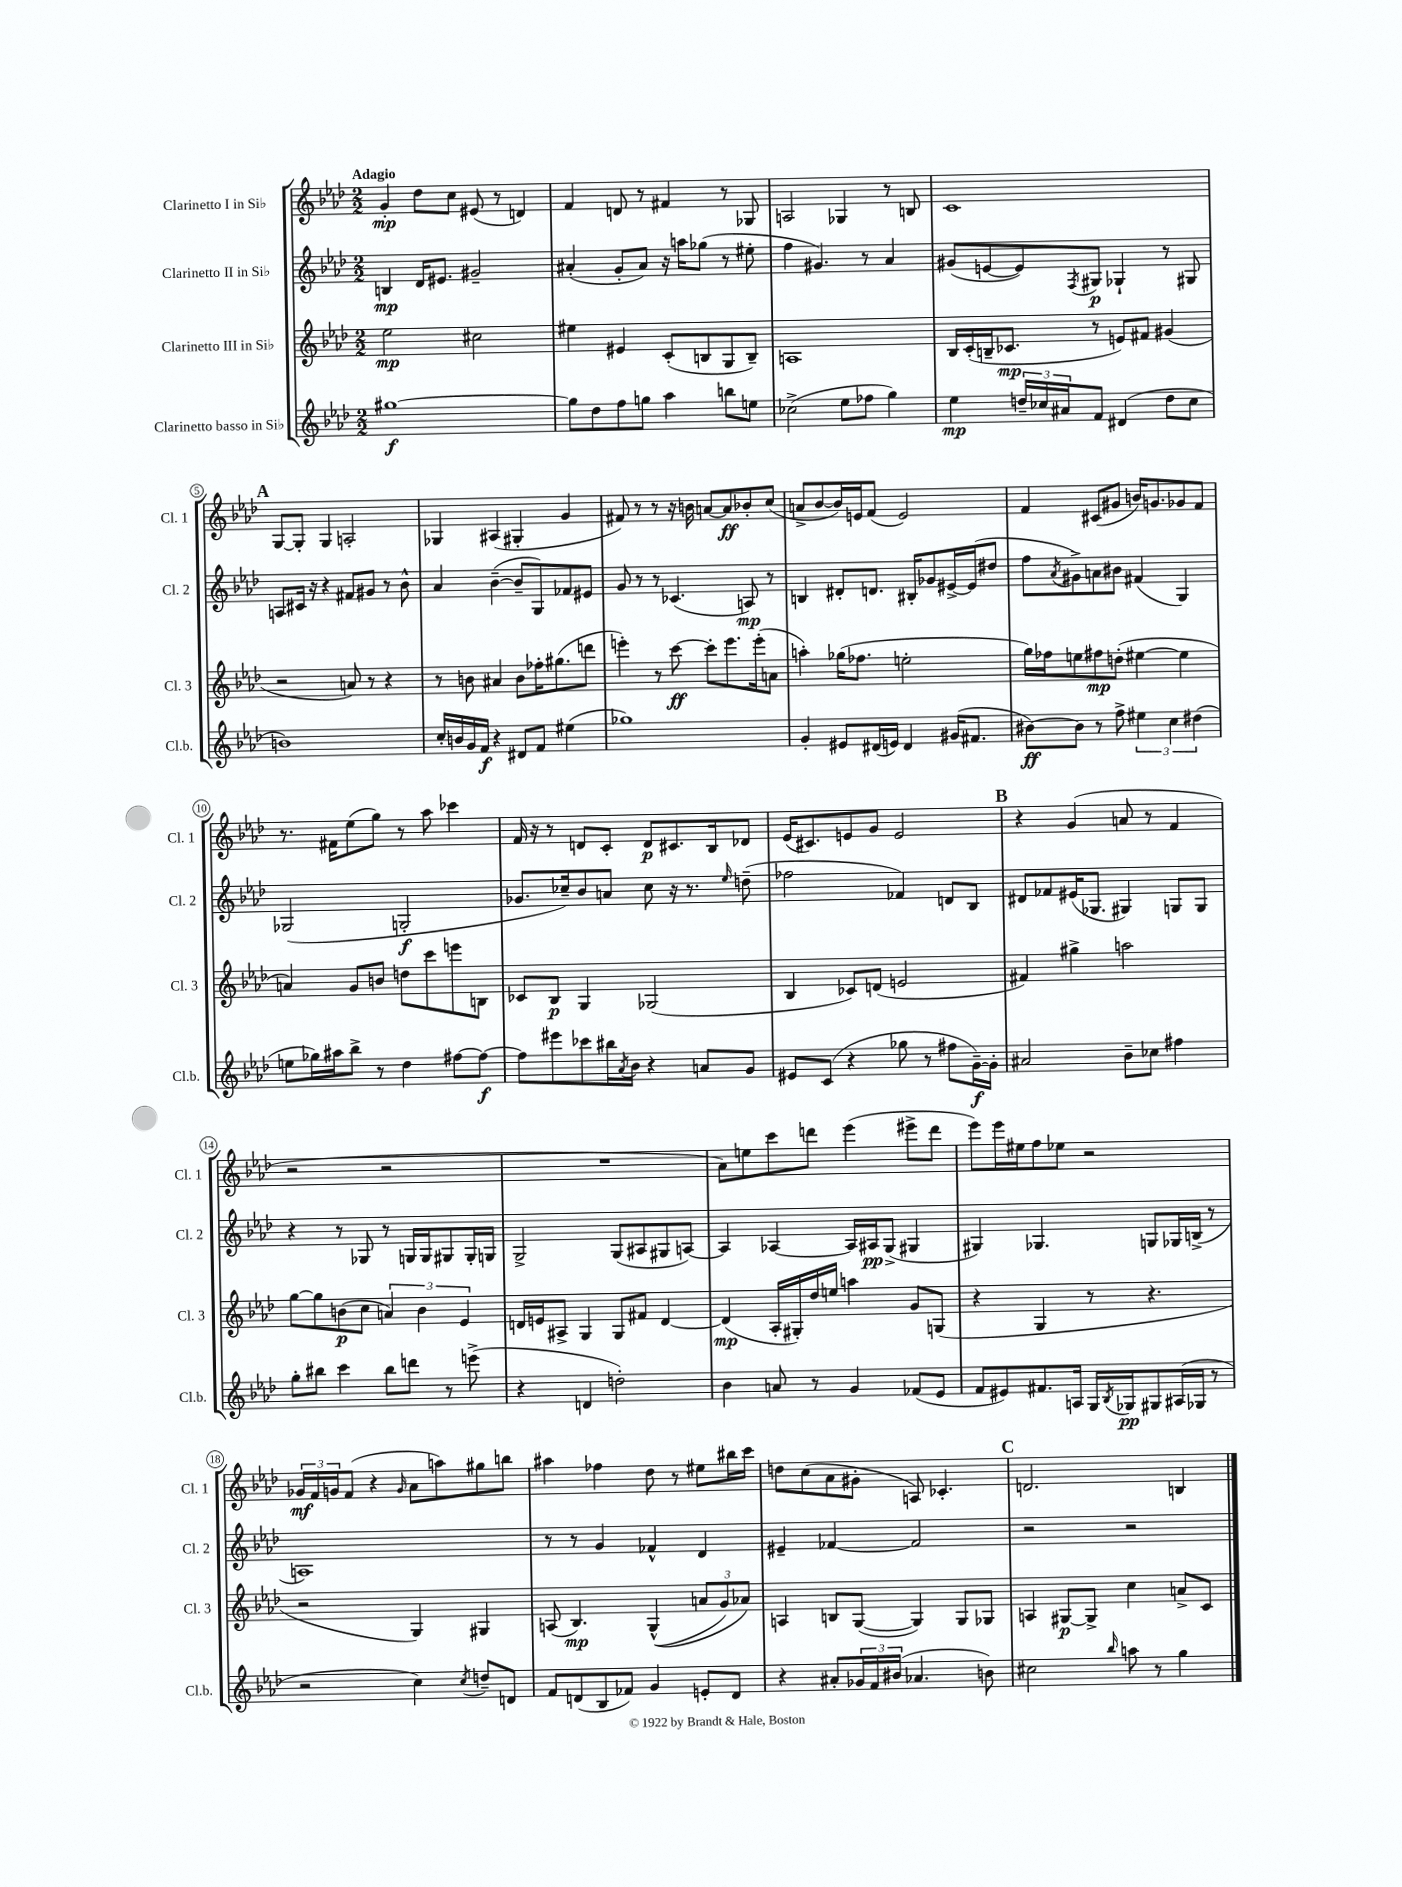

**kern	**dynam	**kern	**dynam	**kern	**dynam	**kern	**dynam
*part4	*part4	*part3	*part3	*part2	*part2	*part1	*part1
*staff4	*staff4	*staff3	*staff3	*staff2	*staff2	*staff1	*staff1
*I"Clarinetto basso in Si♭	*	*I"Clarinetto III in Si♭	*	*I"Clarinetto II in Si♭	*	*I"Clarinetto I in Si♭	*
*I'Cl.b.	*	*I'Cl. 3	*	*I'Cl. 2	*	*I'Cl. 1	*
*clefG2	*	*clefG2	*	*clefG2	*	*clefG2	*
*k[b-e-a-d-]	*	*k[b-e-a-d-]	*	*k[b-e-a-d-]	*	*k[b-e-a-d-]	*
*M2/2	*	*M2/2	*	*M2/2	*	*M2/2	*
=1	=1	=1	=1	=1	=1	=1	=1
!	!	!	!	!	!	!LO:TX:a:B:t=Adagio	!
[1gg#X	f	2ee-\	mp	4Bn/	mp	4g'/	mp
.	.	.	.	16d-/KL	.	8dd-\L	.
.	.	.	.	8.e#X/J	.	.	.
.	.	.	.	.	.	8cc\J	.
.	.	2cc#X\	.	2g#X~/	.	(8e#X/	.
.	.	.	.	.	.	8r	.
.	.	.	.	.	.	4dn/)	.
=2	=2	=2	=2	=2	=2	=2	=2
8gg#\L]	.	4ee#X\	.	(4a#X'/	.	4f/	.
8dd-\	.	.	.	.	.	.	.
8ff\	.	4e#X/	.	8g'/L	.	8dn/	.
8ggn\J	.	.	.	8a#/J)	.	8r	.
4aa-\	.	(8c'/L	.	16r	.	4f#X/	.
.	.	.	.	16aan\KL	.	.	.
.	.	8Bn/	.	(8gg-X\J	.	.	.
8bbn\L	.	8G/	.	8r	.	8r	.
8een\J	.	8B~/J)	.	8ee#X'\	.	8G-X/	.
=3	=3	=3	=3	=3	=3	=3	=3
(2cc-X^\	.	1An	.	4ff\	.	2An/	.
.	.	.	.	4.g#X/)	.	.	.
8ee-\L	.	.	.	.	.	4G-X/	.
8ff-X\J	.	.	.	8r	.	.	.
4gg\)	.	.	.	4a-/	.	8r	.
.	.	.	.	.	.	8Bn/	.
=4	=4	=4	=4	=4	=4	=4	=4
4ee-\	mp	16B-/LL	.	(8g#X/L	.	1c	.
.	.	(16c'/	.	.	.	.	.
.	.	16Bn~/J	.	[8en/	.	.	.
.	.	8.c-X/J	mp	.	.	.	.
24ddn~/LL	.	.	.	8e/])	.	.	.
24cc-X/	.	.	.	.	.	.	.
24a#X/J	.	.	.	.	.	.	.
.	.	.	.	8qF/	.	.	.
8f/J	.	8r	.	8G#X/J	p	.	.
(4d#X/	.	8en/L)	.	4G-X`/	.	.	.
.	.	8f#X/J	.	.	.	.	.
8dd\L	.	(4g#X/	.	8r	.	.	.
8cc-\J	.	.	.	8G#X/	.	.	.
!!LO:LB:g=z
!!LO:REH:place=s1:t=A
=5	=5	=5	=5	=5	=5	=5	=5
1bn)	.	2r	.	8An/L	.	[8G/L	.
.	.	.	.	16c#X/Jk	.	8G'/J]	.
.	.	.	.	16r	.	.	.
.	.	.	.	4r	.	4G/	.
.	.	8an/)	.	8f#X/L	.	2An'/	.
.	.	8r	.	8g#X/J	.	.	.
.	.	4r	.	8r	.	.	.
.	.	.	.	8b-^^\	.	.	.
=6	=6	=6	=6	=6	=6	=6	=6
16cc'/LL	.	8r	.	4a-/	.	4G-X/	.
16bn/	.	.	.	.	.	.	.
16g/	.	8bn\	.	.	.	.	.
16f/JJ	f	.	.	.	.	.	.
4r	.	4a#X/	.	([4b-~\	.	(4A#X/	.
8d#X/L	.	8b\L	.	8b-~/L]	.	4G#X'/	.
8f/J	.	16ff-X'\K	.	8G/)	.	.	.
.	.	(8.gg#X\	.	.	.	.	.
(4ee#X\	.	.	.	8f-X/	.	4g/	.
.	.	8dddn\J	.	8e#X/J	.	.	.
=7	=7	=7	=7	=7	=7	=7	=7
1gg-X)	.	4eeen'\)	.	8g/	.	8f#X/)	.
.	.	.	.	8r	.	8r	.
.	.	8r	.	8r	.	8r	.
.	.	[8ccc\	ff	(4.c-X/	.	16r	.
.	.	.	.	.	.	16bn\	.
.	.	8ccc'\L]	.	.	.	[8an/L	.
.	.	8.eee\	.	.	.	8a/]	ff
.	.	.	.	8An/)	mp	8b-X'/	.
.	.	(16eee'\k	.	.	.	.	.
.	.	8an\J	.	8r	.	(8cc/J	.
=8	=8	=8	=8	=8	=8	=8	=8
4g'/	.	4aan'\)	.	4Bn/	.	8an^/L	.
.	.	.	.	.	.	[8b-/	.
8e#X/L	.	(16gg-X\KL	.	8d#X'/L	.	16b-/L])	.
.	.	8.ff-X\J	.	.	.	16en/J	.
(16d#X/L	.	.	.	8.dn/J	.	(8f/J	.
16en/JJ)	.	.	.	.	.	.	.
4d#/	.	2een'\	.	.	.	2e/)	.
.	.	.	.	16B#X'/KL	.	.	.
.	.	.	.	8g-X/	.	.	.
(16g#X/KL	.	.	.	[16e#X^/L	.	.	.
8.f#X/J	.	.	.	(16e#/J]	.	.	.
.	.	.	.	8dd#X/J	.	.	.
=9	=9	=9	=9	=9	=9	=9	=9
[8b#X\L)	ff	16gg\LL)	.	8ff\L	.	4f/	.
.	.	16ff-X\J	.	.	.	.	.
.	.	.	.	8qa-/	.	.	.
8b#\J]	.	8een\	.	8g#X^\)	.	.	.
8r	.	8ff#X\	mp	8an\	.	(8c#X/L	.
8ff^\	.	(8ddn'\J	.	8b#X\J	.	8g#X/J	.
6ee#X\	.	[4ee#X\	.	(4f#X/	.	16bn/KL)	.
.	.	.	.	.	.	8.gn/	.
6cc\	.	.	.	.	.	.	.
.	.	4ee#\]	.	4G/)	.	8g-X/	.
(6dd#X\	.	.	.	.	.	.	.
.	.	.	.	.	.	8f/J	.
!!LO:LB:g=z
=10	=10	=10	=10	=10	=10	=10	=10
8een\L	.	4an/)	.	(2G-X/	.	8.r	.
16gg-X\L)	.	.	.	.	.	.	.
16aa#X\J	.	.	.	.	.	16f#X\KL	.
8bb-^\J	.	8g/L	.	.	.	(8ee-\	.
8r	.	8bn/J	.	.	.	8gg\J)	.
4dd-\	.	8ddn\L	.	2Gn'/	f	8r	.
.	.	8ccc\	.	.	.	8aa-\	.
[8ff#X\L	.	8eeen\	.	.	.	4ccc-X\	.
8ff#\J_	f	8Bn\J	.	.	.	.	.
=11	=11	=11	=11	=11	=11	=11	=11
8ff#\L]	.	8c-X/L	.	8.g-X/L	.	16f/	.
.	.	.	.	.	.	16r	.
8eee#X\	.	8B-/J	p	.	.	8r	.
.	.	.	.	16cc-X~/k)	.	.	.
8ccc-X\	.	4G/	.	8b-/	.	8dn/L	.
16bb#X\L	.	.	.	8an/J	.	8c'/J	.
8qa-/	.	.	.	.	.	.	.
16b-\JJ	.	.	.	.	.	.	.
4r	.	(2G-X/	.	8cc-\	.	8d/L	p
.	.	.	.	16r	.	8.c#X/	.
.	.	.	.	8.r	.	.	.
8an/L	.	.	.	.	.	.	.
.	.	.	.	.	.	16B-/k	.
.	.	.	.	16qqee-/	.	.	.
8g/J	.	.	.	(8ddn~\	.	8d-X/J	.
=12	=12	=12	=12	=12	=12	=12	=12
8e#X/L	.	4B-/	.	2ff-X\	.	(16e-/KL	.
.	.	.	.	.	.	8.c#X/)	.
(8c/J	.	.	.	.	.	.	.
4r	.	8c-X/L)	.	.	.	8en/	.
.	.	(8dn/J	.	.	.	8g/J	.
8gg-X\	.	2en/	.	4f-X/)	.	2e/	.
8r	.	.	.	.	.	.	.
8ff#X\L	.	.	.	8dn/L	.	.	.
[16g~\L)	f	.	.	8B-/J	.	.	.
16g'\JJ]	.	.	.	.	.	.	.
!!LO:REH:place=s1:t=B
=13	=13	=13	=13	=13	=13	=13	=13
2a#X/	.	4f#X/)	.	8d#X/L	.	4r	.
.	.	.	.	8f-X/	.	.	.
.	.	4gg#X^\	.	(16e#X/K	.	(4g/	.
.	.	.	.	8.G-X/J	.	.	.
8b-~\L	.	2aan\	.	4G#X/)	.	8an/	.
8cc-X\J	.	.	.	.	.	8r	.
4ff#X\	.	.	.	8Gn/L	.	4f/	.
.	.	.	.	8G/J	.	.	.
!!LO:LB:g=z
=14	=14	=14	=14	=14	=14	=14	=14
8gg'\L	.	[8gg\L	.	4r	.	2r	.
8bb#X\J	.	8gg\]	.	.	.	.	.
4ccc\	.	(8bn\	p	8r	.	.	.
.	.	8cc\J	.	8G-X/	.	.	.
8bb#\L	.	6an/)	.	8r	.	2r	.
8dddn\J	.	.	.	16Gn/LL	.	.	.
.	.	6b\	.	.	.	.	.
.	.	.	.	16G/J	.	.	.
8r	.	.	.	8G#X/	.	.	.
.	.	6e-/	.	.	.	.	.
(8eeen^\	.	.	.	16G#'/L	.	.	.
.	.	.	.	16Gn/JJ	.	.	.
=15	=15	=15	=15	=15	=15	=15	=15
4r	.	16dn/LL	.	2G^/	.	1r	.
.	.	16en/J	.	.	.	.	.
.	.	8A#X^/J	.	.	.	.	.
4dn/	.	4G/	.	.	.	.	.
2ddn'\)	.	8G/L	.	(8G/L	.	.	.
.	.	8f#X/J	.	8A#X/	.	.	.
.	.	[4d/	.	8G#X/	.	.	.
.	.	.	.	[8An/J)	.	.	.
=16	=16	=16	=16	=16	=16	=16	=16
4b-\	.	(4d/]	mp	4A/]	.	8a-\L)	.
.	.	.	.	.	.	8een\	.
8an/	.	16A-'/LL	.	[4A-X/	.	8ccc\	.
.	.	16G#X'/)	.	.	.	.	.
8r	.	16dd-/	.	.	.	8dddn\J	.
.	.	16een/JJ	.	.	.	.	.
4g/	.	4aan\	.	16A-/LL]	.	(4eee-\	.
.	.	.	.	16A#X/J	pp	.	.
.	.	.	.	(8G^/J	.	.	.
(8f-X/L	.	8g/L	.	4G#X/	.	8eee#X^\L	.
8e-/J	.	(8Gn/J	.	.	.	8ddd\J	.
=17	=17	=17	=17	=17	=17	=17	=17
8f/L	.	4r	.	4G#X/)	.	8eee-\L)	.
8e#X/)	.	.	.	.	.	16eee-\L	.
.	.	.	.	.	.	16ee#X\J	.
8.f#X/	.	4G/	.	4.G-X/	.	8ff\	.
.	.	.	.	.	.	8ee-X\J	.
16An/Jk	.	.	.	.	.	.	.
16G/LL	.	8r	.	.	.	2r	.
8qB-/	.	.	.	.	.	.	.
16G-X/J	pp	.	.	.	.	.	.
8G#X/	.	4.r	.	8Gn/L	.	.	.
(16A#X/L	.	.	.	16G-X/L	.	.	.
16G-X/JJ	.	.	.	(16Bn^/JJ	.	.	.
8r	.	.	.	8r	.	.	.
!!LO:LB:g=z
=18	=18	=18	=18	=18	=18	=18	=18
2r	.	2r	.	1An)	.	24g-X/LL	mf
.	.	.	.	.	.	24f/	.
.	.	.	.	.	.	24gn/J	.
.	.	.	.	.	.	(8f/J	.
.	.	.	.	.	.	4r	.
.	.	.	.	.	.	16qqg/	.
4cc\)	.	4G/)	.	.	.	8a-\L	.
.	.	.	.	.	.	8aan\)	.
8qcc/	.	.	.	.	.	.	.
8ddn~/L	.	4G#X/	.	.	.	8gg#X\	.
8dn/J	.	.	.	.	.	8bbn\J	.
=19	=19	=19	=19	=19	=19	=19	=19
8f/L	.	(8An/	.	8r	.	4aa#X\	.
(8dn/	.	4.B-/)	mp	8r	.	.	.
8B-/	.	.	.	4g/	.	4ff-X\	.
8f-X/J)	.	.	.	.	.	.	.
4g/	.	((4G^^/	.	4f-X^^/	.	8dd-\	.
.	.	.	.	.	.	8r	.
8en'/L	.	12an/L	.	4d-/	.	8ee#X\L	.
.	.	12g/)	.	.	.	.	.
8d/J	.	.	.	.	.	16bb#X\L	.
.	.	12a-X/J)	.	.	.	.	.
.	.	.	.	.	.	16ccc\JJ	.
=20	=20	=20	=20	=20	=20	=20	=20
4r	.	4An/	.	4e#X~/	.	8ddn\L	.
.	.	.	.	.	.	(8cc\	.
8a#X'/L	.	8Bn/L	.	[4f-X/	.	8a-\	.
24g-X/L	.	([8G/J	.	.	.	8g#X'\J	.
24f/	.	.	.	.	.	.	.
(24b#X/JJ	.	.	.	.	.	.	.
4.a-X/	.	4G/])	.	2f-/]	.	8An/)	.
.	.	.	.	.	.	4.c-X'/	.
.	.	8G/L	.	.	.	.	.
8bn\)	.	8G-X/J	.	.	.	.	.
!!LO:REH:place=s1:t=C
=21	=21	=21	=21	=21	=21	=21	=21
2cc#X\	.	4An/	.	2r	.	2.dn/	.
.	.	[8G#X/L	p	.	.	.	.
.	.	8G#^/J]	.	.	.	.	.
16qqbb-/	.	.	.	.	.	.	.
8aan\	.	4cc\	.	2r	.	.	.
8r	.	.	.	.	.	.	.
4gg\	.	8an^/L	.	.	.	4Bn/	.
.	.	8c/J	.	.	.	.	.
==	==	==	==	==	==	==	==
*-	*-	*-	*-	*-	*-	*-	*-
